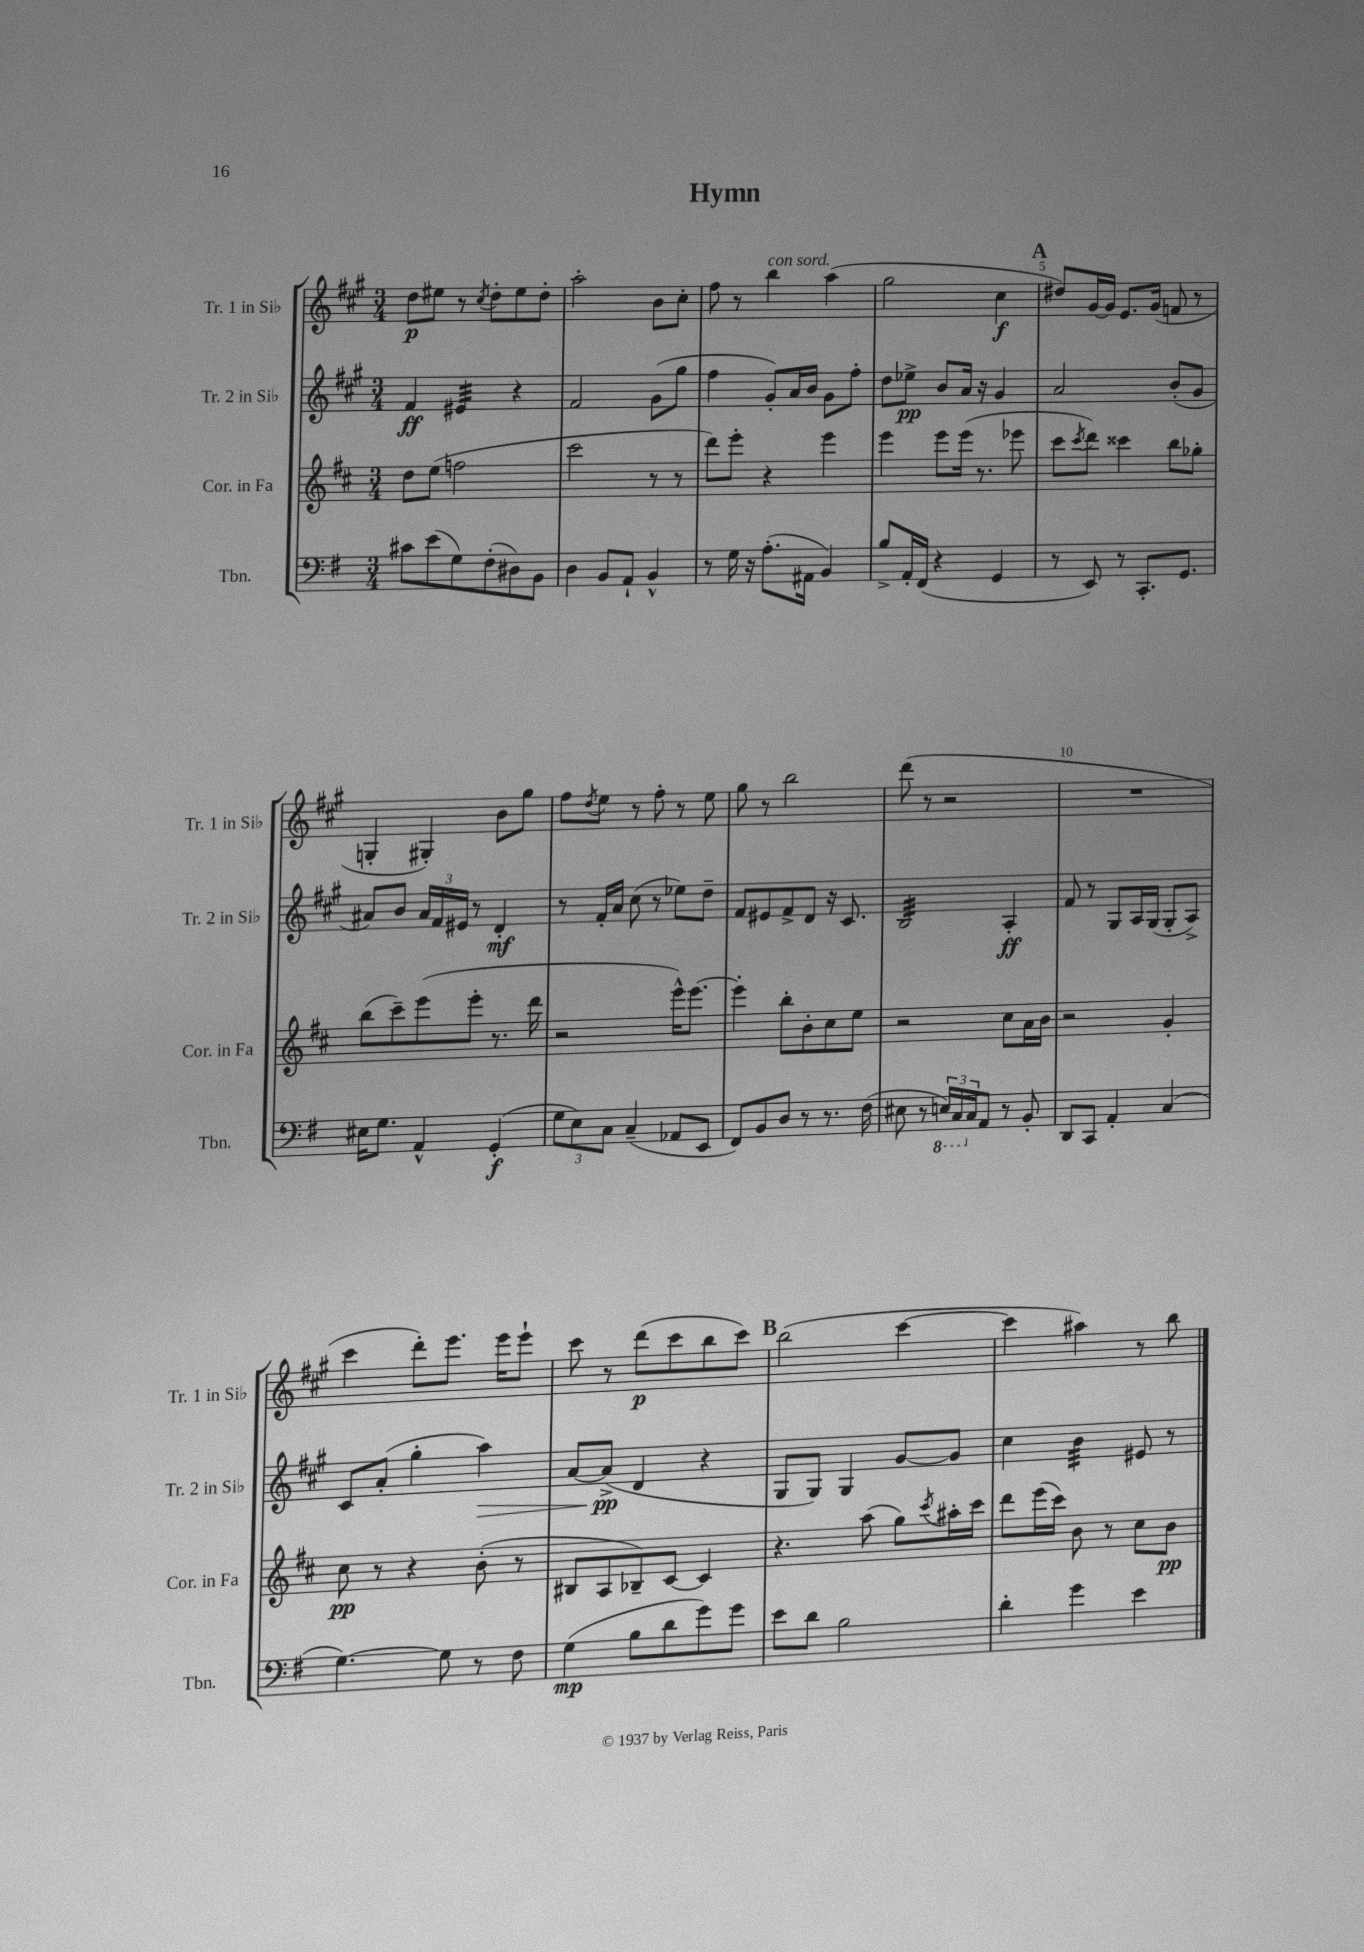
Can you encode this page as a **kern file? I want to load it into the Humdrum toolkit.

**kern	**kern	**kern	**kern
*staff4	*staff3	*staff2	*staff1
*clefF4	*clefG2	*clefG2	*clefG2
*k[f#]	*k[f#c#]	*k[f#c#g#]	*k[f#c#g#]
*M3/4	*M3/4	*M3/4	*M3/4
8c#	8dd	4f#	8dd
(8e	(8ee	.	8ee#
8G)	2ff	4e#	8r
.	.	.	8qcc#
(8F#'	.	.	8dd'
8D#)	.	4r	8ee#
8BB	.	.	8dd'
=	=	=	=
4D	2ccc#	2f#	2aa'
8BB	.	.	.
8AA`	.	.	.
4BB^^	8r	(8g#	8b
.	8r	8gg#	8cc#'
=	=	=	=
8r	8ddd)	4ff#	8ff#
16G	8eee'	.	8r
16r	.	.	.
(8.A'	4r	8g#')	4bb
.	.	16a	.
16AA#	.	16b	.
4BB)	4eee	8g#	(4aa
.	.	8ff#'	.
=	=	=	=
8B^	4eee	8dd	2gg#
16AA'	.	8ee-^	.
(16FF#	.	.	.
4r	8eee	8b	.
.	(16eee	16a	.
.	8.r	16r	.
4GG	.	4g#	4cc#
.	8eee-	.	.
=	=	=	=
8r	8ccc#	2a	8dd#)
.	8qccc#	.	.
8EE)	8ddd)	.	[16g#
.	.	.	16g#]
8r	4ccc##	.	8.e
8.CC'	.	.	.
.	.	.	(16g#
.	8bb	(8b'	8f
8.GG	.	.	.
.	8gg-'	8g#	8r
=	=	=	=
16E#	(8bb	8a#)	4G'
8.G	.	.	.
.	8ccc#~)	8b	.
4AA^^	(8eee	24a#	4G#')
.	.	24f#	.
.	.	24e#	.
.	8eee'	8r	.
(4GG'	8.r	4d'	8b
.	.	.	8gg#
.	16ddd	.	.
=	=	=	=
12G	2r	8r	8ff#
12E)	.	.	.
.	.	.	8qdd
.	.	16f#'	8ee
12C	.	.	.
.	.	16a	.
(4C~	.	(8cc#	8r
.	.	8r	8ff#'
8AA-	16eee^^)	8ee-)	8r
.	[8.eee	.	.
8EE	.	8dd~	8ee
=	=	=	=
8FF#)	4eee']	8f#	8gg#
8BB	.	8e#	8r
8D	8bb'	8f#^	2bb
8r	8b'	8d	.
8.r	8cc#	16r	.
.	.	8.c#	.
.	8ee	.	.
(16F#	.	.	.
=	=	=	=
8E#	2r	2B	(8ddd
8r	.	.	8r
24EE)	.	.	2r
24CC	.	.	.
24C	.	.	.
8AA	.	.	.
8r	8cc#	4A'	.
8BB'	16a	.	.
.	16b	.	.
=	=	=	=
8DD	2r	8f#	2.r
8CC	.	8r	.
4AA'	.	8G#	.
.	.	16A	.
.	.	(16G#	.
(4C	4g'	8G#'	.
.	.	8A^)	.
=	=	=	=
[4.G)	8cc#	8c#	4ccc#
.	8r	(8a'	.
.	4r	4gg#'	8ddd')
8G]	.	.	8.eee
8r	(8b'	4aa)	.
.	.	.	16eee
8F#	8r	.	8eee`
=	=	=	=
(4G	8B#	[8a	8ccc#
.	8A	(8a^]	8r
8B	8B-~)	4d	(8ddd
8d	[8c#	.	8ccc#
8g)	4c#]	4r	8bb
8g	.	.	8ccc#)
=	=	=	=
8e	4.r	8G#	(2bb
8d	.	8G#)	.
2B	.	4G#	.
.	(8aa	.	.
.	8gg)	[8g#	[4ccc#
.	8qccc#	.	.
.	16aa#'	8g#]	.
.	16ccc#	.	.
=	=	=	=
4d'	8ddd	4cc#	4ccc#]
.	(16eee	.	.
.	16ccc#)	.	.
4g	8b	4b	4aa#)
.	8r	.	.
4e	8cc#	8e#	8r
.	8b	8r	8bb
==	==	==	==
*-	*-	*-	*-
